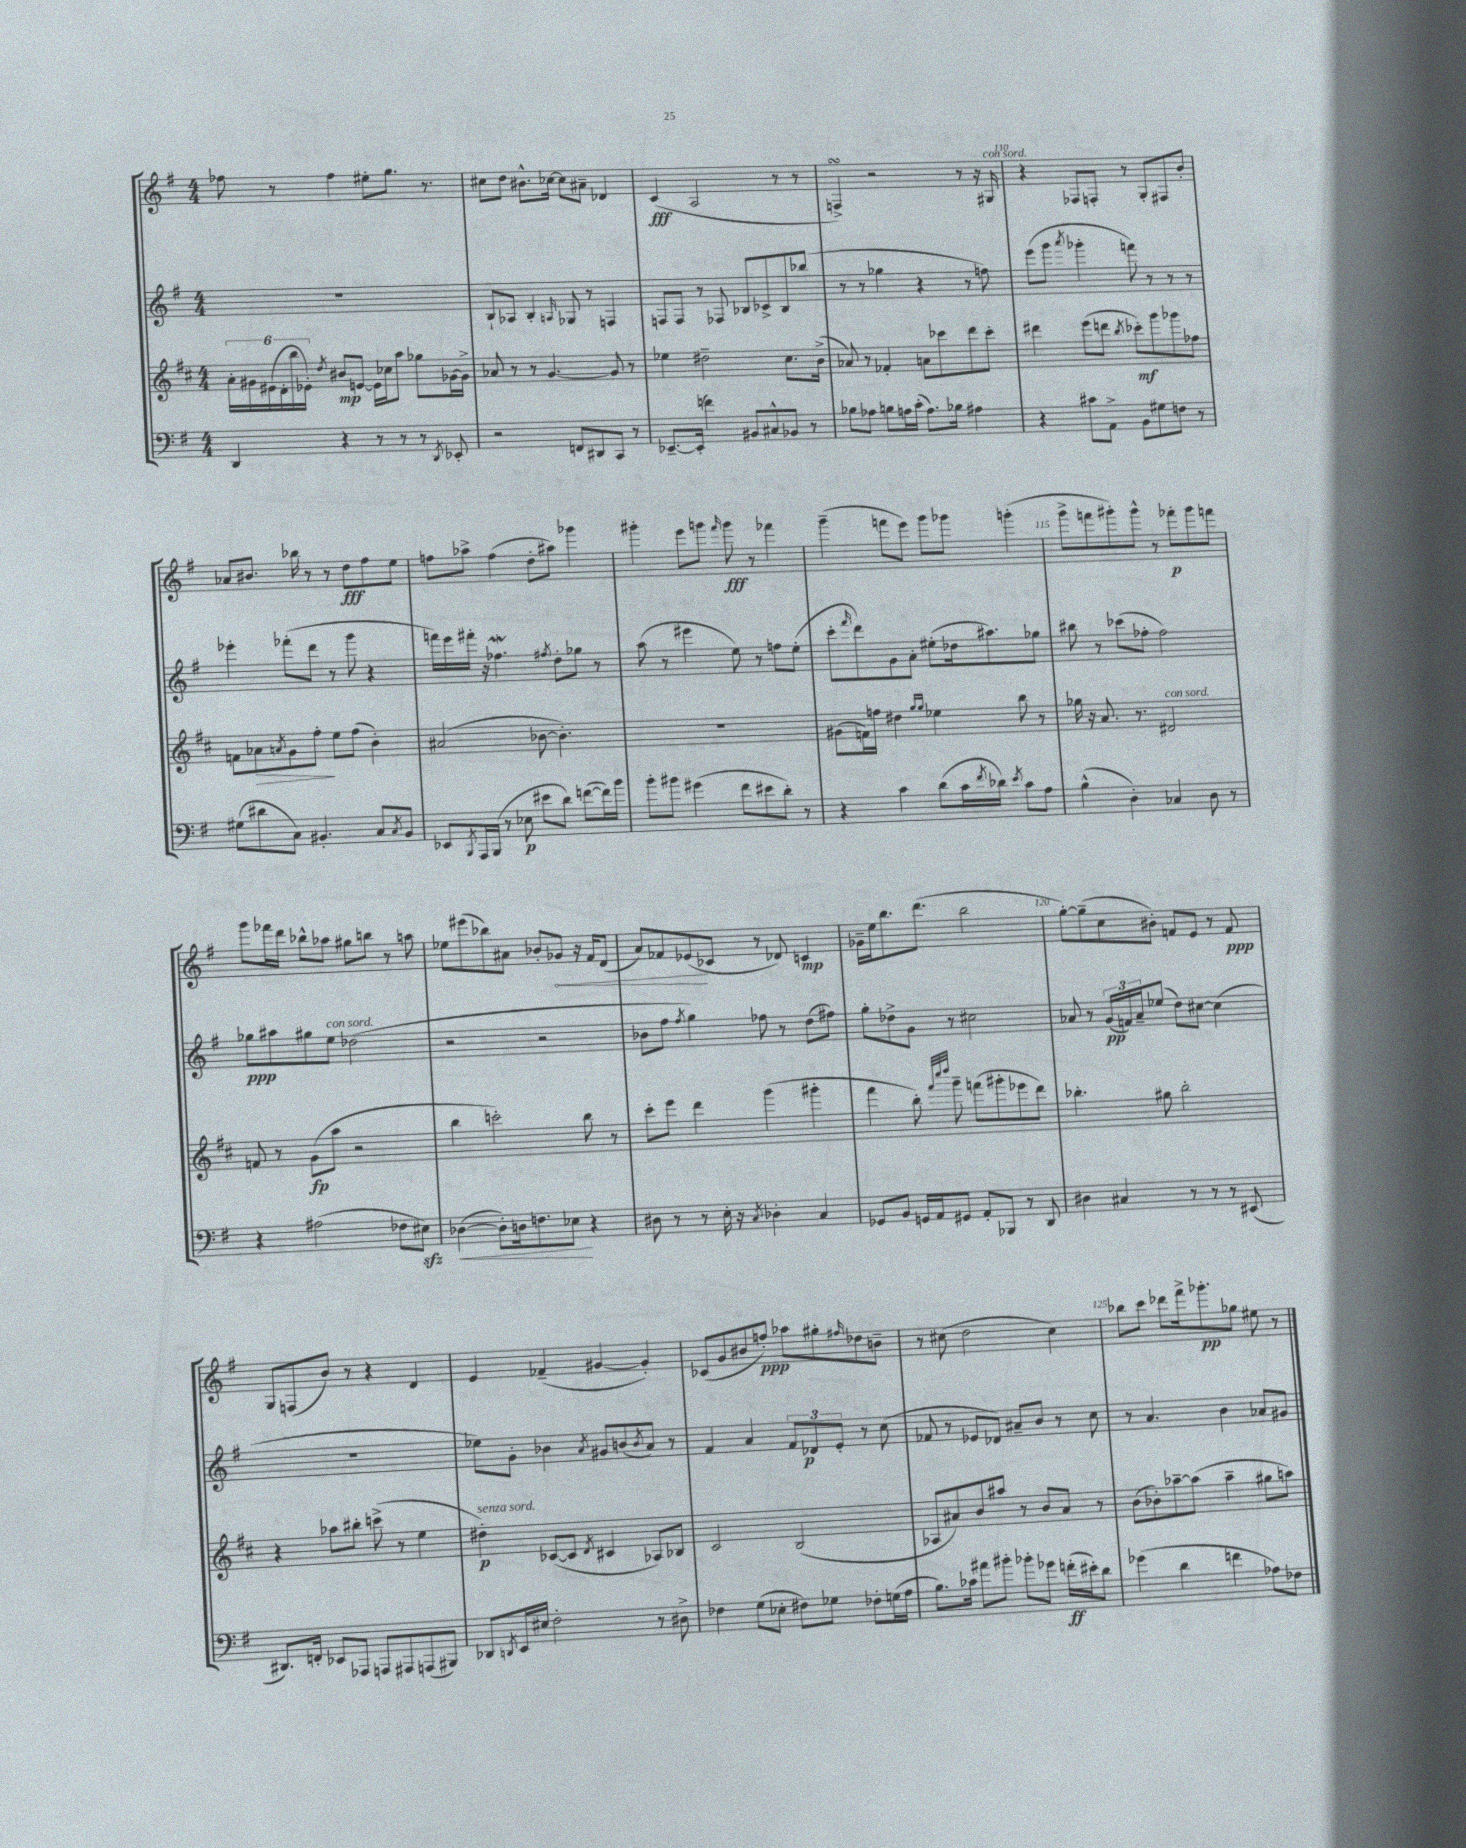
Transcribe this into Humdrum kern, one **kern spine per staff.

**kern	**kern	**kern	**kern
*staff4	*staff3	*staff2	*staff1
*clefF4	*clefG2	*clefG2	*clefG2
*k[f#]	*k[f#c#]	*k[f#]	*k[f#]
*M4/4	*M4/4	*M4/4	*M4/4
4DD	24a'	1r	8ff-
.	24g#	.	.
.	(24e#	.	.
.	24d'	.	8r
.	24bb	.	.
.	24e-')	.	.
.	8qdd	.	.
4r	8b#	.	4ff-
.	[8e	.	.
8r	16e]	.	8ee#'
.	16cc-	.	.
8r	8aa	.	8.gg
8r	8gg-	.	.
.	.	.	8.r
8qDD	.	.	.
8EE-'	[16g-	.	.
.	16g-^]	.	.
=	=	=	=
2r	8a-	8B`	8cc#
.	8r	8A-	8dd
.	8r	4B'	8.b#^^
.	[4.g	.	.
.	.	.	[16cc-
.	.	16qqA	.
8FF	.	8G-	8cc-]
8DD#	.	8r	8a#~
8CC	8g]	4F	4d-
8r	8r	.	.
=	=	=	=
[8.EE-~	4ee-	8F	(4c
.	.	8F	.
(16EE-']	.	.	.
4f)	2dd#~	8r	2A
.	.	8F-	.
8BB#	.	8B-	.
8C#^^	.	8c-^	.
8BB-	8.cc#	8B-	8r
8r	.	(8bb-	8r
.	(16b^	.	.
=	=	=	=
8B-	8a-)	8r	4F^)
8A-	8r	8r	.
8B	4f-'	4gg-	2r
16A	.	.	.
(16c'	.	.	.
8.A)	8a	4r	.
.	8ccc-	.	.
16B-	.	.	.
4A#	8ddd	8r	8r
.	8ccc-'	8ff)	16r
.	.	.	16G#
=	=	=	=
4r	4ddd#	(8eee	4r
.	.	8ggg	.
.	.	8qaaa	.
8c#	(8eee	4ggg-'	8F-
8AA^	8ddd	.	8F'
.	8qbb	.	.
8BB	8ccc-')	8fff)	8r
8G#	8ggg	8r	8G'
8F	8ggg-	8r	8F#
8r	8ff-	8r	8b'
=	=	=	=
(8G#	8f	4eee-'	8a-
8d#	8a-	.	8.b#
.	8qa	.	.
8C)	8g	(8fff-'	.
.	.	.	16bb-
4.BB#'	8ff#'	8ddd	8r
.	8ee	8r	8r
.	(8ff#	8ggg	8dd
8C	4b')	4r	8ff#
8qC	.	.	.
8BB#	.	.	8ee
=	=	=	=
8EE-	(2a#	16fff)	8ff
.	.	16eee	.
8qBBB	.	.	.
16AAA	.	16fff#'	8aa-^
(16BBB	.	16r	.
8r	.	4.ff-	(4ff
8E-	.	.	.
8e#	[8b-	.	8dd'
.	.	8qff#	.
8d)	4.b-'])	8dd'	8aa#)
([8f	.	8gg-	4ggg-
16f])	.	8r	.
16b	.	.	.
=	=	=	=
8b'	1r	(8aa	4ggg#'
8b#	.	8r	.
(4g#	.	4eee#	8eee
.	.	.	8ggg
.	.	.	16qqfff#
8f#	.	8ee)	8ggg
8e#	.	8r	8r
8d')	.	8ff	4fff-
8r	.	(8ee'	.
=	=	=	=
4r	(8g#	8ccc'	(4ggg~
.	.	16qqfff#	.
.	16f)	8ddd)	.
.	16ff	.	.
4c	4dd#	8g	8fff
.	.	8a'	8eee)
.	16qqgg	.	.
.	16qqgg	.	.
(8d	4ee-	(8ee#'	8ggg
16c	.	16dd-	8ggg-
8qf#	.	.	.
16d-)	.	8.aa#)	.
8qe	.	.	.
8c	8bb	.	(4ggg'
8A	8r	8gg-	.
=	=	=	=
(4B^^	16gg-	8bb#	8ggg^
.	16r	.	.
.	8.a	8r	8fff
4D')	.	(8ccc-	8ggg#')
.	8.r	.	.
.	.	8ff-'	8ggg#^^
4C-	2d#	2ff-)	8r
.	.	.	8fff-'
8D	.	.	8ggg#
8r	.	.	8fff
=	=	=	=
4r	8f	8gg-	8ggg
.	8r	8aa#	16fff-
.	.	.	16ddd
(2A#	(8g	8gg#	8bb-^^
.	8aa	8ee	8aa-
.	2r	(2dd-	8gg#
.	.	.	8bb
8F-	.	.	8r
8E#)	.	.	8aa
=	=	=	=
([4D-	4bb	2r	8ee-
.	.	.	(8eee#
8D-'])	2ccc')	.	8bb-)
16D	.	.	8a#
8.F	.	.	.
.	.	2r	8b-'
8E-	.	.	8g-
4r	8bb	.	16r
.	.	.	16f#
.	8r	.	(8d
=	=	=	=
8D#	8ccc#'	8b-	8a)
8r	8eee	8ff#	8f-
.	.	8qff#	.
8r	4ddd	4gg)	(8e-
16E'	.	.	8c-
16r	.	.	.
8qC	.	.	.
4D-'	(4ggg	8ff-	8r
.	.	8r	8d-)
4C	4ggg#'	(8dd	4c
.	.	8ff#)	.
=	=	=	=
8GG-	4fff#	8gg'	16g-~
.	.	.	16ee
8BB	.	8dd-^	8.bb
16GG	8bb')	8g	.
16AA	.	.	(8.ddd
.	32qqfff#	.	.
.	32qqcccc#	.	.
.	32qqdddd	.	.
8GG#	8ggg~	8r	.
8AA'	(8fff	2cc#	2bb
8BBB-	8ggg#'	.	.
8r	8eee-	.	.
8DD	8ddd)	.	.
=	=	=	=
4D#	4.bb-'	8a-	[8gg')
.	.	8r	(8gg~]
4C#	.	(24g	8cc
.	.	24f)	.
.	.	24a-~	.
.	8gg#	(8ee-	8b#')
8r	2bb-'	8dd)	8f
8r	.	[8cc#	8e
8r	.	(4cc#]	8r
(8EE#	.	.	8f
=	=	=	=
8.DD#)	4r	1r	8G
.	.	.	(8F
16FF'	.	.	.
8EE-	8aa-	.	8b)
8AAA-	8bb#'	.	8r
8AAA	(8ccc^	.	4r
8AAA#	8r	.	.
(8AAA	4ee	.	4d
8BBB#)	.	.	.
=	=	=	=
8DD-	4dd#')	8ee-)	4e
8qDD	.	.	.
16EE	.	8g'	.
16E#	.	.	.
2F#'	([8c-	4b-	(4f-~
.	8c-]	.	.
.	8qd	8qa	.
.	4c#	8g#	[4g#
.	.	(8b	.
.	.	8qb	.
8r	8A-)	8a)	4g#'])
8D#^	8B-	8r	.
=	=	=	=
4F-	2c#	4f#	(8c-
.	.	.	8g
(8G	.	4a	8b#
8E-'	.	.	8ff')
8F#)	(2B	12f#	8aa-
.	.	12d-	.
8G-	.	.	8gg#'
.	.	12e'	.
.	.	.	16qqff#
8F-'	.	8r	8dd-
(16G	.	(8cc	8b~
16A	.	.	.
=	=	=	=
8.B)	8A-	8f-	8r
.	8a#)	8r	(8cc#
16c-	.	.	.
8a#	8b	8e-	2dd
8b#'	8aa#	8d-)	.
8b-'	8r	8a#~	.
8g-	8b	8b	.
(16f'	8a#	8r	4cc#)
16e#')	.	.	.
8d	8r	8cc	.
=	=	=	=
(4g-	(8b	8r	8bb-
.	8b-')	4.a	8ccc
4d	[8aa-~	.	8ddd-
.	(8aa-]	.	16fff#^
.	.	.	8.ggg-'
4f	4aa-~	4b	.
.	.	.	8gg-
8A-)	8gg#	8a-	8ee#
8F-	8aa)	8g#	8r
==	==	==	==
*-	*-	*-	*-
